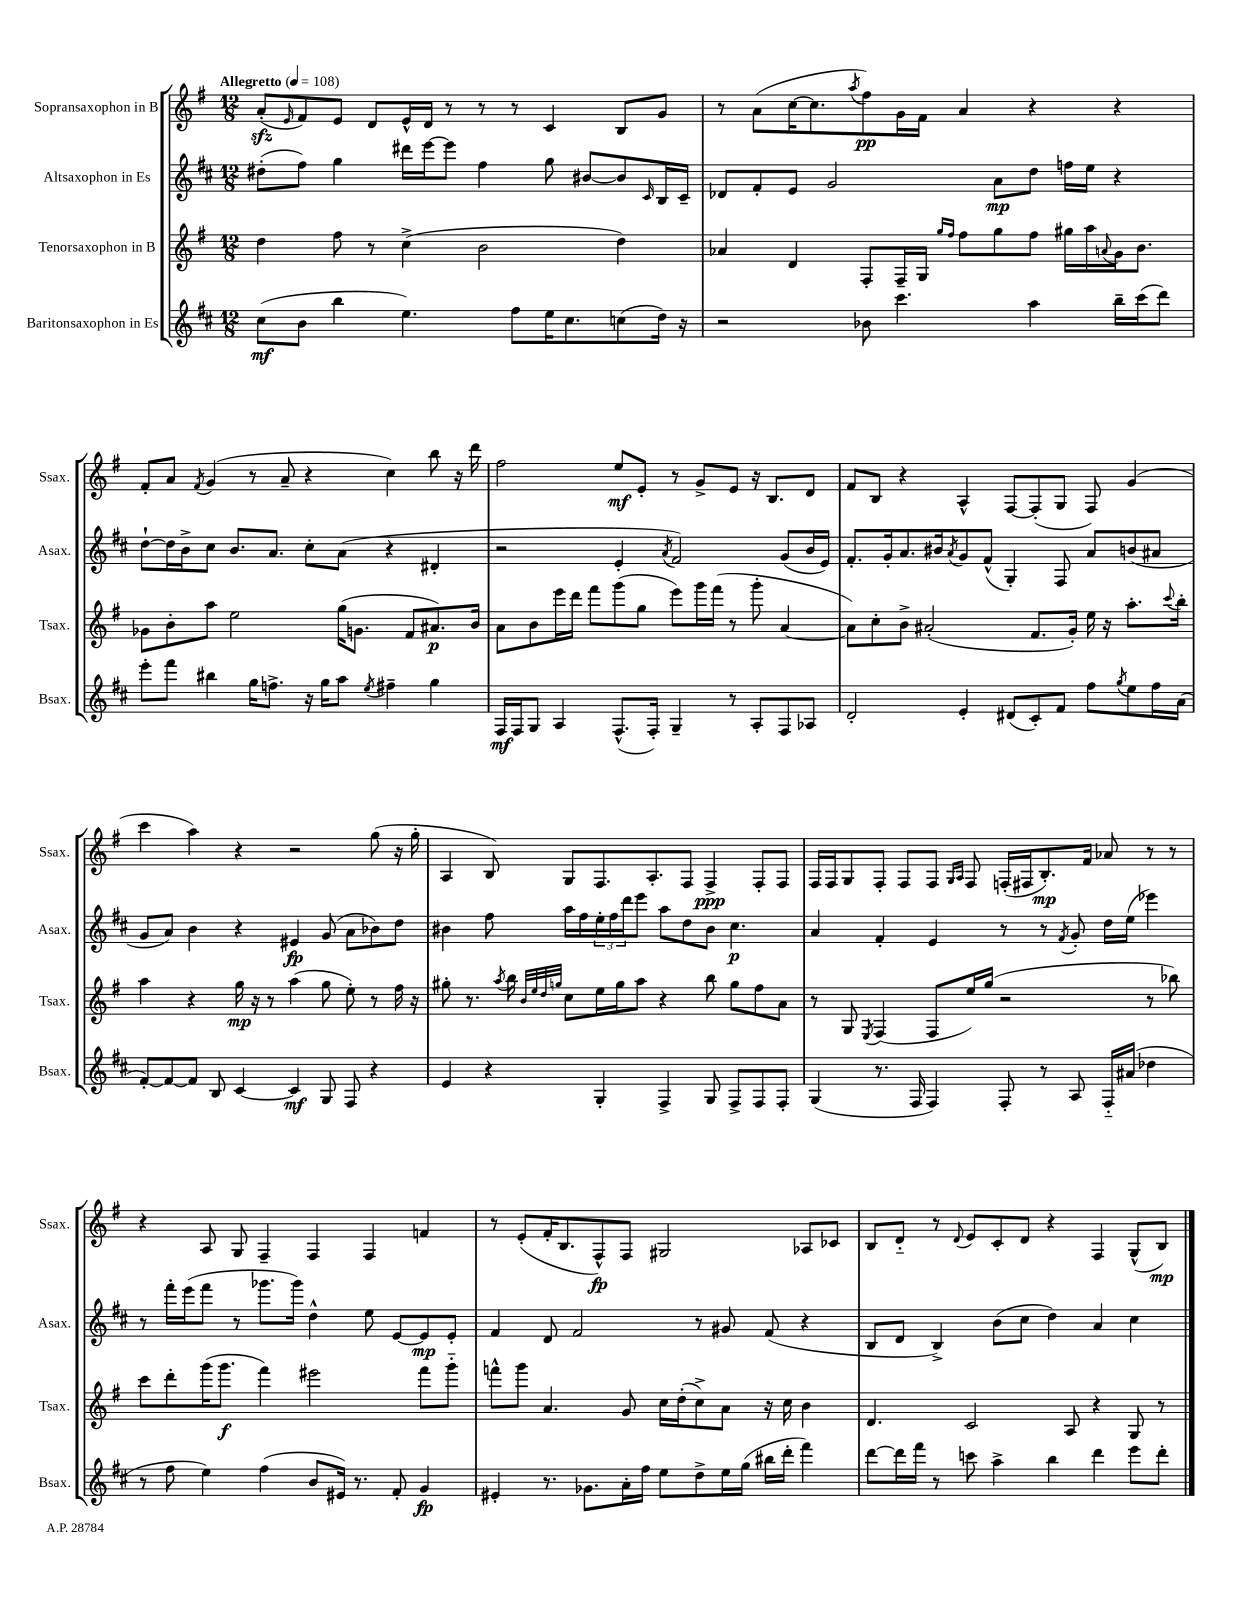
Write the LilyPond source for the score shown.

<<
\new StaffGroup <<
\new Staff = "s0" \with { instrumentName = "Sopransaxophon in B" shortInstrumentName = "Ssax." } {
    \clef treble \key g \major \numericTimeSignature \time 12/8 \tempo "Allegretto" 4 = 108
    a'8-.\sfz( \grace { e'16 } fis'8) e'8 d'8 e'16-^ d'16 r8 r8 r8 c'4 b8 g'8 |
    r8 a'8( c''16~ c''8. \acciaccatura { a''8 } fis''8\pp) g'16 fis'16 a'4 r4 r4 |
    fis'8-. a'8 \acciaccatura { fis'8 } g'4( r8 a'8-- r4 c''4) b''8 r16 d'''16 |
    fis''2 e''8\mf e'8-. r8 g'8-> e'8 r16 b8. d'8 |
    fis'8 b8 r4 a4-^ fis8~ fis8-.( g8 fis8) g'4( |
    c'''4 a''4) r4 r2 g''8( r16 g''16-. |
    a4 b8) g8 fis8. a8.-. fis8 fis4->\ppp fis8-. fis8 |
    fis16 fis16 g8 fis8-. fis8 fis8 \grace { g16 a16 } fis8 f16-.( fis16 b8.-.\mp) fis'16 aes'8 r8 r8 |
    r4 a8 g8 fis4-- fis4 fis4 f'4 |
    r8 e'8-.( fis'16-. b8. fis8-^\fp) fis8 gis2 aes8 ces'8 |
    b8 d'8-_ r8 \appoggiatura { d'8 } e'8 c'8-. d'8 r4 fis4 g8-^( b8\mp) \bar "|." |
}
\new Staff = "s1" \with { instrumentName = "Altsaxophon in Es" shortInstrumentName = "Asax." } {
    \clef treble \key d \major \numericTimeSignature \time 12/8
    dis''8-.( fis''8) g''4 dis'''16 e'''16~ e'''8 fis''4 g''8 bis'8~ bis'8 \grace { cis'16 } b16 cis'16-- |
    des'8 fis'8-. e'8 g'2 a'8\mp d''8 f''16 e''16 r4 |
    d''8~-! d''16 b'16-> cis''8 b'8. a'8. cis''8-. a'8( r4 dis'4-. |
    r2 e'4-. \acciaccatura { a'8 } fis'2) g'8( b'16 e'16) |
    fis'8.-. g'16-. a'8. bis'16 \acciaccatura { a'8 } g'8 fis'8-^( g4-.) fis8 a'8 b'8( ais'8 |
    g'8 a'8) b'4 r4 eis'4\fp g'8( a'8 bes'8) d''8 |
    bis'4 fis''8 a''16 fis''16 \tuplet 3/2 { e''16-. fis''16 d'''16 } e'''8 a''8 d''8 bis'8 cis''4.\p |
    a'4 fis'4-. e'4 r8 r8 \acciaccatura { fis'8 } g'8-. d''16 e''16( ees'''4) |
    r8 fis'''16-. e'''16( fis'''8 r8 ges'''8. ges'''16) d''4-^ e''8 e'8~ e'8\mp e'8-. |
    fis'4 d'8 fis'2 r8 gis'8 fis'8( r4 |
    b8 d'8 b4->) b'8( cis''8 d''4) a'4 cis''4 \bar "|." |
}
\new Staff = "s2" \with { instrumentName = "Tenorsaxophon in B" shortInstrumentName = "Tsax." } {
    \clef treble \key g \major \numericTimeSignature \time 12/8
    d''4 fis''8 r8 c''4->( b'2 d''4) |
    aes'4 d'4 fis8-. fis16-- g16 \grace { g''16 fis''16 } fis''8 g''8 fis''8 gis''16 a''16 \appoggiatura { a'8 } g'16 b'8. |
    ges'8 b'8-. a''8 e''2 g''16( g'8. fis'8 ais'8.\p) b'16 |
    a'8 b'8 e'''16 d'''16 fis'''8 g'''8( g''8 e'''8) g'''16 fis'''16( r8 g'''8-. a'4~ |
    a'8) c''8-. b'8-> ais'2-.( fis'8. g'16-.) e''16 r16 a''8.-. \appoggiatura { c'''8 } b''16-. |
    a''4 r4 g''16\mp r16 r8 a''4( g''8 e''8-.) r8 fis''16 r16 |
    gis''8-. r8. \acciaccatura { a''8 } b''16 \grace { b'32 e''32 d''32 g''32 } c''8 e''16 g''16 a''8 r4 b''8 g''8 fis''8 a'8 |
    r8 g8 \acciaccatura { e8 } fis4( fis8 e''16) g''16( r2 r8 bes''8) |
    c'''8 d'''8-. g'''16( g'''8.\f fis'''4) eis'''2 fis'''8 g'''8-_ |
    f'''8-^ g'''8 a'4. g'8 c''16 d''16-.( c''8->) a'8 r16 c''16 b'4 |
    d'4. c'2 a8 r4 g8 r8 \bar "|." |
}
\new Staff = "s3" \with { instrumentName = "Baritonsaxophon in Es" shortInstrumentName = "Bsax." } {
    \clef treble \key d \major \numericTimeSignature \time 12/8
    cis''8\mf( b'8 b''4 e''4.) fis''8 e''16 cis''8. c''8( d''16) r16 |
    r2 bes'8 cis'''4. a''4 b''16-- cis'''16( d'''8) |
    e'''8-. fis'''8 bis''4 g''16 f''8.-> r16 g''16 a''8 \acciaccatura { e''8 } fis''4-- g''4 |
    fis16\mf fis16 g8 a4 fis8.-^( fis16-.) g4-- r8 a8-. fis8 aes8 |
    d'2-. e'4-. dis'8( cis'8-.) fis'8 fis''8 \acciaccatura { g''8 } e''8 fis''16 a'16( |
    fis'8~-.) fis'8~ fis'8 b8 cis'4~ cis'4\mf g8 fis8 r4 |
    e'4 r4 g4-. fis4-> g8 fis8-> fis8 fis8-. |
    g4( r8. fis16 fis4) fis8-. r8 a8 fis16-_ ais'16( des''4 |
    r8 fis''8 e''4) fis''4( b'8 eis'16) r8. fis'8-. g'4\fp |
    eis'4-. r8. ges'8. a'16-. fis''16 e''8 d''8-> e''16 g''16( bis''16 d'''16-. fis'''4) |
    d'''8~ d'''16 fis'''16 r8 c'''8 a''4-> b''4 d'''4 e'''8 d'''8-. \bar "|." |
}
>>
>>
\layout { \context { \Score \remove "Bar_number_engraver" } }
